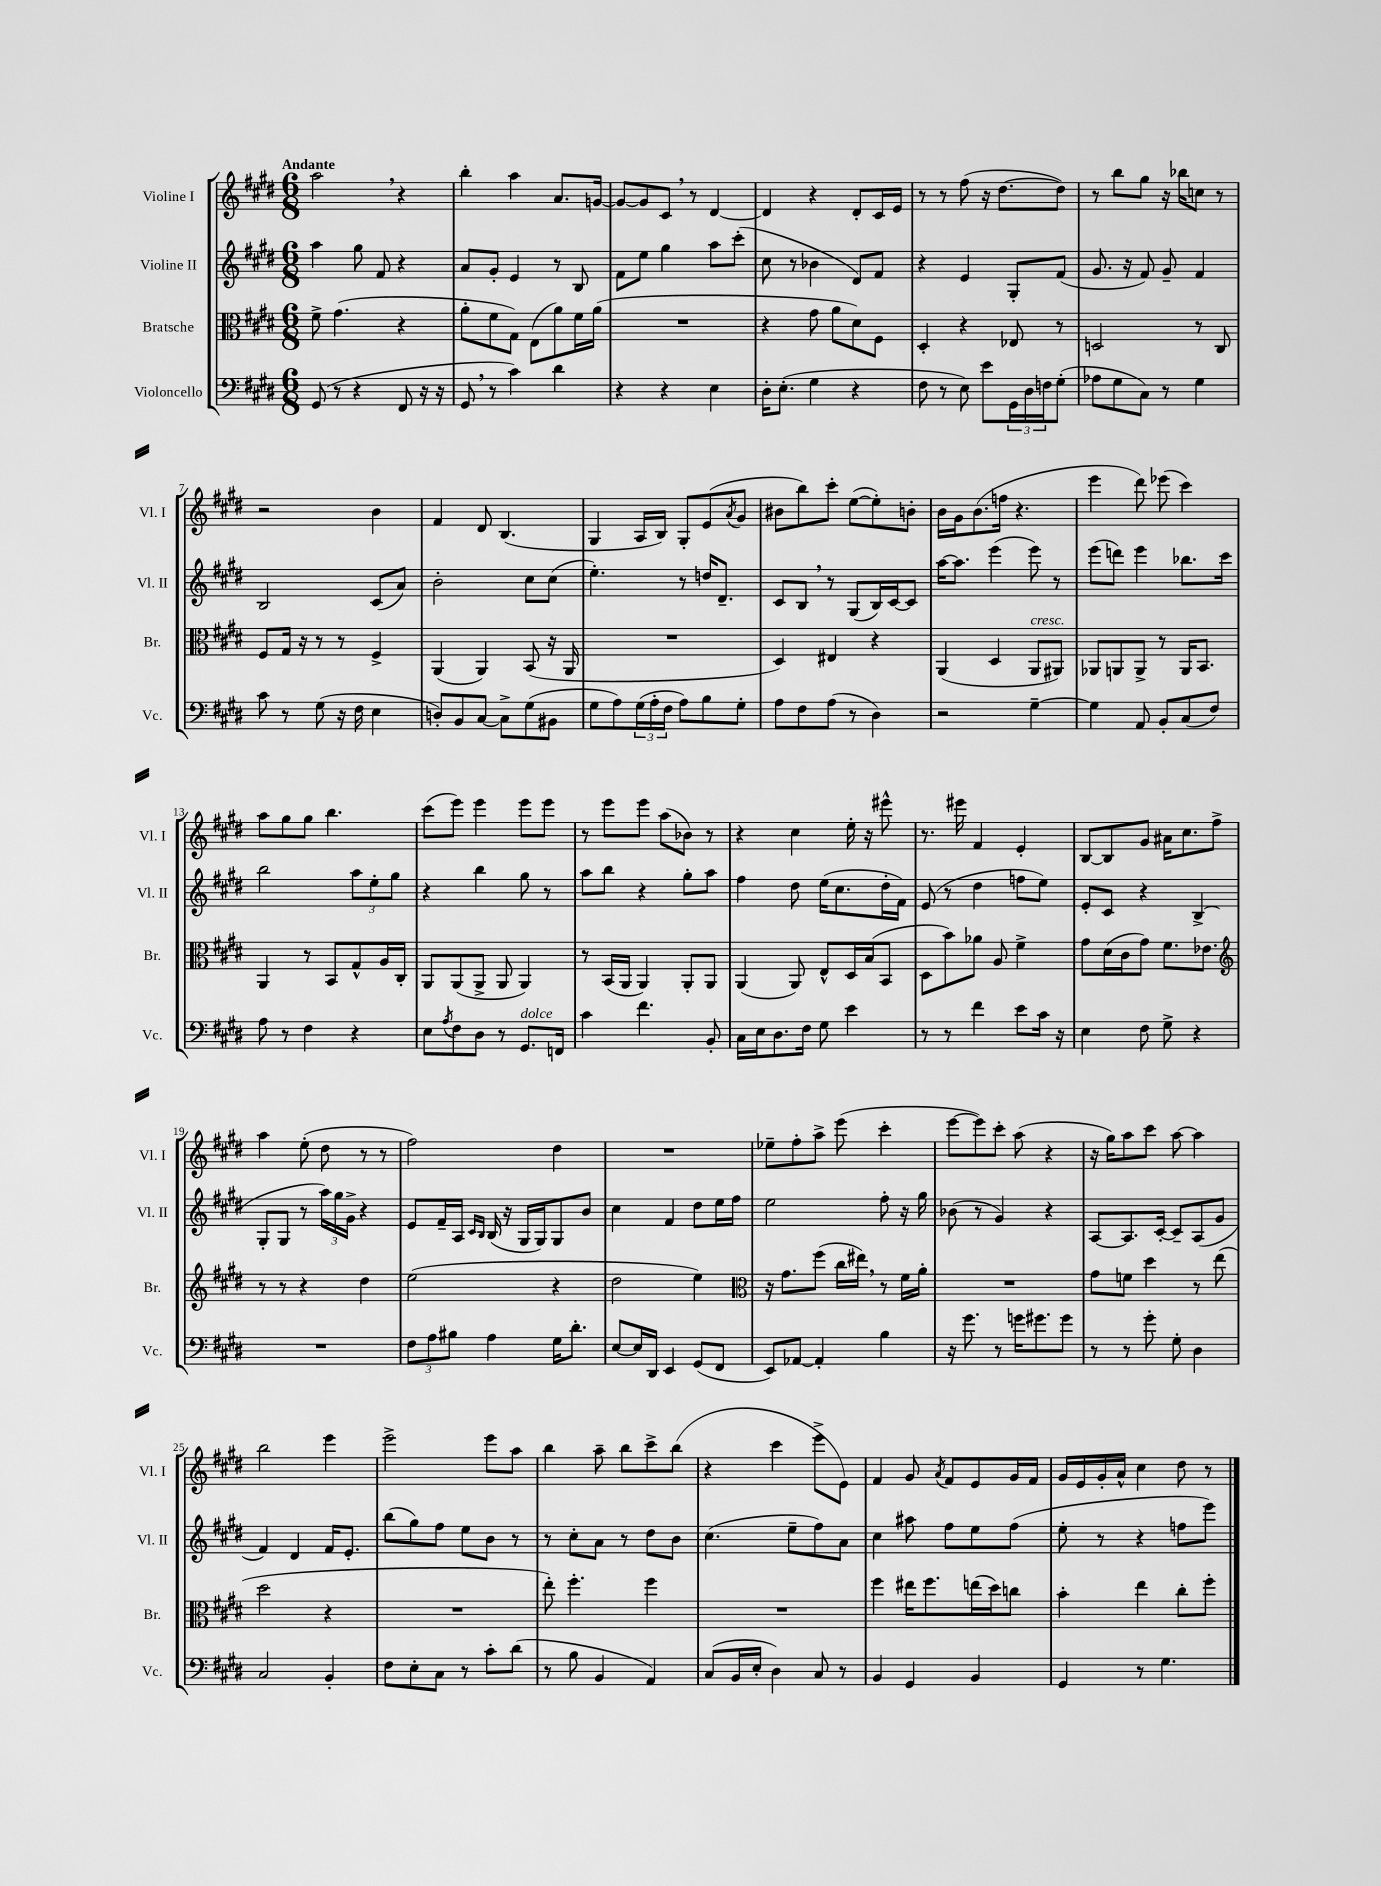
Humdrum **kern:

**kern	**kern	**kern	**kern
*part4	*part3	*part2	*part1
*staff4	*staff3	*staff2	*staff1
*I"Violoncello	*I"Bratsche	*I"Violine II	*I"Violine I
*I'Vc.	*I'Br.	*I'Vl. II	*I'Vl. I
*clefF4	*clefC3	*clefG2	*clefG2
*k[f#c#g#d#]	*k[f#c#g#d#]	*k[f#c#g#d#]	*k[f#c#g#d#]
*M6/8	*M6/8	*M6/8	*M6/8
=1	=1	=1	=1
!	!	!	!LO:TX:a:B:t=Andante
(8GG#/	8f#^\	4aa\	2aa,\
8r	(4.g#\	.	.
4r	.	8gg#\	.
.	.	8f#/	.
8FF#/	4r	4r	4r
16r	.	.	.
16r	.	.	.
=2	=2	=2	=2
8GG#,/	8a'\L	8a/L	4bb'\
8r	8f#\	8g#'/J	.
4c#\)	8G#\J)	4e/	4aa\
.	(8E\L	.	.
4d#\	8a\)	8r	8.a/L
.	16f#\L	8B/	.
.	(16a\JJ	.	[16gn/Jk
=3	=3	=3	=3
4r	2.r	8f#\L	8g/L_
.	.	8ee\J	8g/]
4r	.	4gg#\	8c#,/J
.	.	.	8r
4E\	.	8aa\L	[4d#/
.	.	(8ccc#'\J	.
=4	=4	=4	=4
16D#'\KL	4r	8cc#\	4d#/]
(8.E'\J	.	.	.
.	.	8r	.
4G#\	8g#\	4b-X\	4r
.	8a\L	.	.
4r	8d#\)	8d#/L)	8d#'/L
.	8F#\J	8f#/J	16c#/L
.	.	.	16e/JJ
=5	=5	=5	=5
8F#\	4D#'/	4r	8r
8r	.	.	8r
8E\)	4r	4e/	(8ff#\
8e\L	.	.	16r
.	.	.	[8.dd#\L
24GG#\L	8E-X/	8G#'/L	.
24D#\	.	.	.
24Fn\J	.	.	.
(8G#'\J	8r	(8f#/J	8dd#\J])
=6	=6	=6	=6
8A-X\L	2Dn/	8.g#/	8r
8G#\	.	.	8bb\L
.	.	16r	.
8C#\J)	.	8f#/)	8gg#\J
8r	.	8g#~/	16r
.	.	.	16bb-X\KL
4G#\	8r	4f#/	8ccn\J
.	8C#/	.	8r
!!LO:LB:g=z
=7	=7	=7	=7
8c#\	8F#/L	2B/	2r
8r	16G#/Jk	.	.
.	16r	.	.
(8G#\	8r	.	.
16r	8r	.	.
16F#\	.	.	.
4E\	4F#^/	(8c#/L	4b\
.	.	8a/J)	.
=8	=8	=8	=8
8Dn'/L)	(4AA/	2b'\	4f#/
8BB/	.	.	.
[8C#/J	4AA/)	.	8d#/
8C#^\L]	.	.	(4.B/
(8G#\	(8BB/	8cc#\L	.
8BB#X\J	16r	(8cc#\J	.
.	16AA/	.	.
=9	=9	=9	=9
8G#\L	2.r	4.ee'\)	4G#/
8A\)	.	.	.
(24G#\L	.	.	16A/LL
24A'\	.	.	.
.	.	.	16B/JJ)
24F#\JJ	.	.	.
8A\L)	.	8r	8G#'/L
8B\	.	16ddn/KL	(8e/
.	.	8.d#~/J	.
.	.	.	8qa/
8G#'\J	.	.	8g#/J
=10	=10	=10	=10
8A\L	4D#/)	8c#/L	8b#X\L
8F#\	.	8B,/J	8bb\)
(8A\J	4E#X/	8r	8ccc#'\J
8r	.	(8G#/L	([8ee\L
4D#\)	4r	16B/L)	8ee'\])
.	.	[16c#/J	.
.	.	8c#/J]	8bn'\J
=11	=11	=11	=11
2r	(4AA/	[16aa\KL	16b\LL
.	.	8.aa\J]	16g#\J
.	.	.	(8.b\
.	4D#/	(4eee\	.
.	.	.	16ffn\Jk
.	.	.	4.r
!	!LO:TX:a:i:t=cresc.	!	!
[4G#~\	8AA/L	8eee\)	.
.	8AA#X/J)	8r	.
=12	=12	=12	=12
4G#\]	8AA-X/L	(8eee\L	4eee\
.	8AAn/	8dddn\J)	.
8AA/	8AA^/J	4eee\	8ddd#\)
8BB'/L	8r	.	(8eee-X\
(8C#/	16AA/KL	8.bb-X\L	4ccc#\)
.	8.BB/J	.	.
8F#/J)	.	.	.
.	.	16ccc#\Jk	.
!!LO:LB:g=z
=13	=13	=13	=13
8A\	4AA/	2bb\	8aa\L
8r	.	.	8gg#\
4F#\	8r	.	8gg#\J
.	8BB/L	.	4.bb\
4r	8G#^^/	12aa\L	.
.	.	12ee'\	.
.	16A/L	.	.
.	.	12gg#\J	.
.	16C#'/JJ	.	.
=14	=14	=14	=14
8E\L	8AA/L	4r	(8ccc#\L
8qA/	.	.	.
8F#\	(8AA/	.	8eee\J)
8D#\J	8AA^/J	4bb\	4eee\
8r	8AA/	.	.
!LO:TX:a:i:t=dolce	!	!	!
8.GG#/L	4AA/)	8gg#\	8eee\L
.	.	8r	8eee\J
16FFn/Jk	.	.	.
=15	=15	=15	=15
4c#\	8r	8aa\L	8r
.	(16BB/LL	8bb\J	8eee\L
.	16AA/JJ	.	.
4.f#\	4AA/)	4r	8eee\J
.	.	.	(8aa\L
.	8AA'/L	8gg#'\L	8b-X\J)
8BB'/	8AA/J	8aa\J	8r
=16	=16	=16	=16
16C#\LL	(4AA/	4ff#\	4r
16E\J	.	.	.
8.D#\	.	.	.
.	8AA/)	8dd#\	4cc#\
16F#\Jk	.	.	.
8G#\	8E^^/L	(16ee\KL	.
.	.	8.cc#\	.
4e\	16D#/L	.	16ee'\
.	(16B/J	.	16r
.	8BB/J	16dd#'\L	8eee#X^^\
.	.	16f#\JJ)	.
=17	=17	=17	=17
8r	8D#\L	(8e/	8.r
8r	8b\)	8r	.
.	.	.	16eee#X\
4f#\	8a-X\J	4dd#\	4f#/
.	8A/	.	.
8e\L	4f#^\	8ffn\L	4e'/
16c#\Jk	.	8ee\J)	.
16r	.	.	.
=18	=18	=18	=18
4E\	8g#\L	8e'/L	[8B/L
.	(16d#\L	8c#/J	8B/]
.	16c#\J	.	.
8F#\	8g#\J)	4r	8g#/J
8G#^\	8.f#\L	.	16a#X\KL
.	.	.	8.cc#\
4r	.	(4B^/	.
.	8.e-X\J	.	.
.	.	.	8ff#^\J
!!LO:LB:g=z
=19	=19	=19	=19
*	*clefG2	*	*
2.r	8r	8G#'/L	4aa\
.	8r	8G#/J	.
.	4r	8r	(8ee'\
.	.	24aa\LL)	8dd#\
.	.	24gg#\	.
.	.	24g#^\JJ	.
.	4dd#\	4r	8r
.	.	.	8r
=20	=20	=20	=20
12F#\L	(2ee\	8e/L	2ff#\)
12A\	.	.	.
.	.	16f#~/L	.
12B#X\J	.	.	.
.	.	16A/JJ	.
.	.	16qqc#/LL	.
.	.	16qqB/JJ	.
4A\	.	(16B/	.
.	.	16r	.
.	.	16G#/LL	.
.	.	16G#/J)	.
16G#\KL	4r	8G#/	4dd#\
8.d#'\J	.	.	.
.	.	8b/J	.
=21	=21	=21	=21
[8E/L	2dd#\	4cc#\	2.r
16E/L]	.	.	.
16DD#/JJ	.	.	.
4EE/	.	4f#/	.
(8GG#/L	4ee\)	8dd#\L	.
8FF#/J	.	16ee\L	.
.	.	16ff#\JJ	.
=22	=22	=22	=22
*	*clefC3	*	*
8EE/L)	16r	2ee\	8ee-X~\L
.	8.g#\L	.	.
[8AA-X/J	.	.	8ff#'\
4AA-'/]	(8ff#\J	.	8aa^\J
.	16cc#\LL	.	(8eee\
.	16ee#X,\JJ)	.	.
4B\	8r	8ff#'\	4ccc#'\
.	16f#\LL	16r	.
.	16a'\JJ	16gg#\	.
=23	=23	=23	=23
16r	2.r	(8b-X\	[8eee\L
8.g#\	.	.	.
.	.	8r	8eee\])
8r	.	4g#/)	8ccc#'\J
16gn\KL	.	.	(8aa\
8.g#X\	.	.	.
.	.	4r	4r
8g#\J	.	.	.
=24	=24	=24	=24
8r	8g#\L	[8A/L	16r
.	.	.	16gg#\KL)
8r	8fn\J	8.A/]	8aa\
8g#'\	4dd#\	.	8ccc#\J
.	.	[16c#'/Jk	.
8G#'\	.	8c#~/L]	[8aa\
4D#\	8r	(8A/	4aa\]
.	(8ee\	8g#/J	.
!!LO:LB:g=z
=25	=25	=25	=25
2C#/	2dd#\	4f#/)	2bb\
.	.	4d#/	.
4BB'/	4r	16f#/KL	4eee\
.	.	8.e'/J	.
=26	=26	=26	=26
8F#\L	2.r	(8bb\L	2eee^\
8E'\	.	8gg#\)	.
8C#\J	.	8ff#\J	.
8r	.	8ee\L	.
8c#'\L	.	8b\J	8eee\L
(8d#\J	.	8r	8aa\J
=27	=27	=27	=27
8r	8ee'\)	8r	4bb\
8B\	4.ff#'\	8cc#'\L	.
4BB/	.	8a\J	8aa~\
.	.	8r	8bb\L
4AA/)	4ff#\	8dd#\L	8ccc#^\
.	.	8b\J	(8bb\J
=28	=28	=28	=28
(8C#/L	2.r	(4.cc#\	4r
16BB/L	.	.	.
16E'/JJ	.	.	.
4D#\)	.	.	4ccc#\
.	.	8ee~\L	.
8C#/	.	8ff#\)	8eee^\L
8r	.	8a\J	8e\J)
=29	=29	=29	=29
4BB/	4ff#\	4cc#\	4f#/
4GG#/	16ee#X\KL	8aa#X\	8g#/
.	8.ff#\	.	.
.	.	.	8qa/
.	.	8ff#\L	8f#/L
4BB/	(16een\L	8ee\	8e/
.	16dd#\J)	.	.
.	8ccn\J	(8ff#\J	16g#/L
.	.	.	16f#/JJ
=30	=30	=30	=30
4GG#/	4b'\	8ee'\	16g#/LL
.	.	.	16e/
.	.	8r	16g#'/
.	.	.	16a^^/JJ
8r	4ee\	4r	4cc#\
4.G#\	.	.	.
.	8cc#'\L	8ffn\L	8dd#\
.	8ff#'\J	8eee\J)	8r
==	==	==	==
*-	*-	*-	*-
